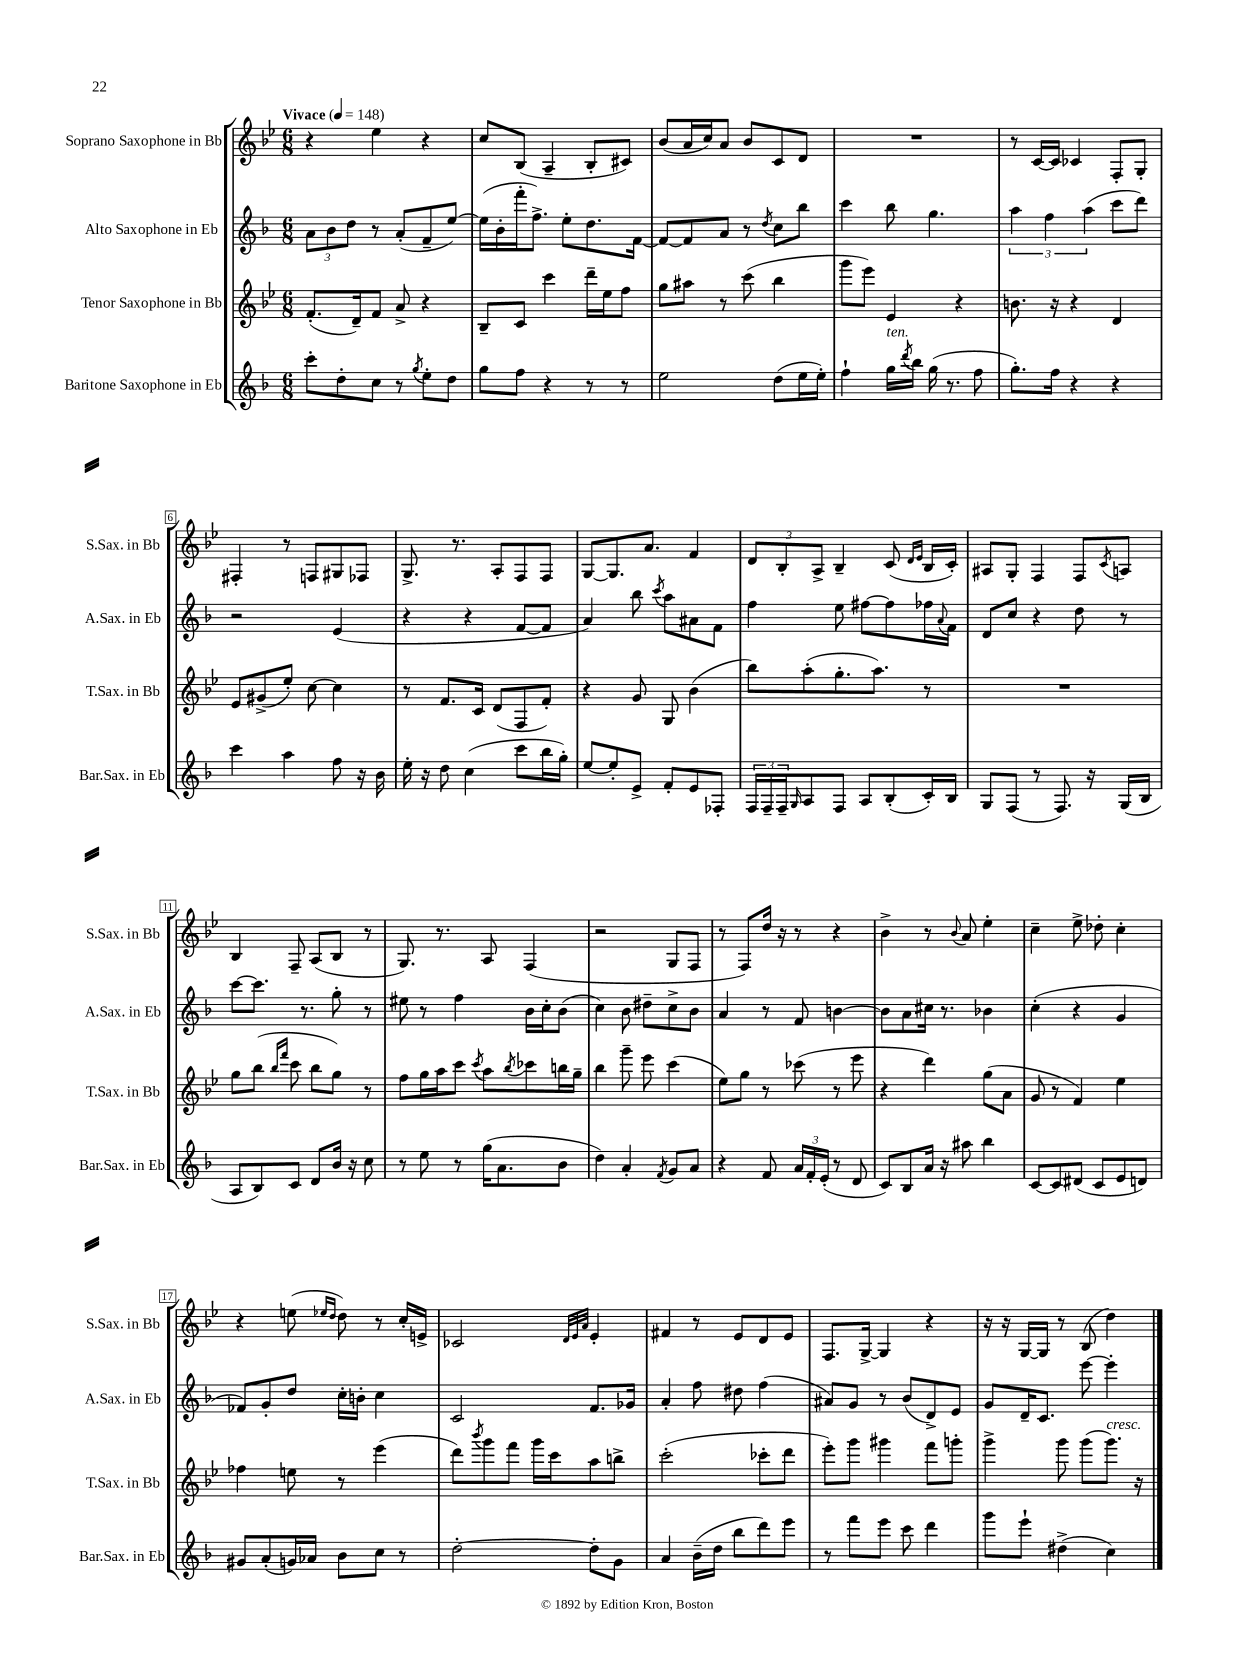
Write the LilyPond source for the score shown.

<<
\new StaffGroup <<
\new Staff = "s0" \with { instrumentName = "Soprano Saxophone in Bb" shortInstrumentName = "S.Sax. in Bb" } {
    \clef treble \key bes \major \numericTimeSignature \time 6/8 \tempo "Vivace" 4 = 148
    r4 ees''4 r4 |
    c''8 bes8( a4-- bes8-. cis'8) |
    bes'8( a'16 c''16) a'8 bes'8 c'8 d'8 |
    R2. |
    r8 c'16~ c'16 ces'4 f8-. g8-. |
    fis4-. r8 f8 gis8 fes8 |
    g8.-> r8. a8-. f8 f8 |
    g8~ g8. a'8. f'4 |
    \tuplet 3/2 { d'8 bes8-. a8-> } bes4-- c'8( \grace { d'16 ees'16 } bes16 c'16-.) |
    ais8 g8-. f4 f8 \acciaccatura { c'8 } a8 |
    bes4 f8-- a8( bes8 r8 |
    g8.) r8. a8 f4( |
    r2 g8 f8 |
    r8 f8) d''16 r16 r8 r4 |
    bes'4-> r8 \appoggiatura { bes'8 } a'8 ees''4-. |
    c''4-- ees''8-> des''8-. c''4-. |
    r4 e''8( \grace { ees''16 d''16 } d''8) r8 c''16-. e'16-> |
    ces'2 \grace { d'32 ees'32 a'32 } ees'4-. |
    fis'4 r8 ees'8 d'8 ees'8 |
    f8. g16~-> g4 r4 |
    r16 r16 g16~ g16 r8 bes8( d''4) \bar "|." |
}
\new Staff = "s1" \with { instrumentName = "Alto Saxophone in Eb" shortInstrumentName = "A.Sax. in Eb" } {
    \clef treble \key f \major \numericTimeSignature \time 6/8
    \tuplet 3/2 { a'8 bes'8 d''8 } r8 a'8-.( f'8-- e''8~) |
    e''16( bes'16-. f'''16-. f''8.->) e''8-. d''8. f'16~ |
    f'8~ f'8 a'8 r8 \acciaccatura { d''8 } c''8 bes''8 |
    c'''4 bes''8 g''4. |
    \tuplet 3/2 { a''4 f''4 a''4( } c'''8 d'''8) |
    r2 e'4( |
    r4 r4 f'8~ f'8 |
    a'4) bes''8 \acciaccatura { c'''8 } a''8 ais'8 f'8 |
    f''4 e''8 fis''8~ fis''8 fes''16 \appoggiatura { a'8 } f'16 |
    d'8 c''8 r4 d''8 r8 |
    c'''8~ c'''8. r8. g''8-. r8 |
    eis''8 r8 f''4 bes'16 c''16-. bes'8( |
    c''4) bes'8 dis''8-- c''8-> bes'8 |
    a'4 r8 f'8 b'4~ |
    b'8 a'8 cis''16 r8. bes'4 |
    c''4-.( r4 g'4 |
    fes'8) g'8-. d''8 c''16-. b'16-. c''4 |
    c'2 f'8. ges'16 |
    a'4-. f''8 dis''8 f''4( |
    ais'8) g'8 r8 bes'8( d'8->) e'8 |
    g'8 d'16-- c'8. e'''8~ e'''4-. \bar "|." |
}
\new Staff = "s2" \with { instrumentName = "Tenor Saxophone in Bb" shortInstrumentName = "T.Sax. in Bb" } {
    \clef treble \key bes \major \numericTimeSignature \time 6/8
    f'8.-.( d'16--) f'8 a'8-> r4 |
    bes8-- c'8 c'''4 d'''16-- ees''16 f''8 |
    g''8 ais''8 r8 c'''8( bes''4 |
    g'''8 ees'''8) ees'4 r4 |
    b'8. r16 r4 d'4 |
    ees'8 gis'8->( ees''8-.) c''8~ c''4 |
    r8 f'8. c'16 d'8( f8 f'8-.) |
    r4 g'8 g8 bes'4( |
    bes''8) a''8-.( g''8.-. a''8.) r8 |
    R2. |
    g''8 bes''8( \grace { bes''16 f'''16 } c'''8 bes''8 g''8) r8 |
    f''8 g''16 a''16 c'''8 \acciaccatura { c'''8 } a''8 \acciaccatura { bes''8 } ces'''8 b''16 g''16-- |
    bes''4 g'''8-- ees'''8 c'''4( |
    ees''8) g''8 r8 ces'''8( r8 ees'''8 |
    r4 d'''4) g''8( a'8 |
    g'8 r8 f'4) ees''4 |
    fes''4 e''8 r8 ees'''4( |
    d'''8) \acciaccatura { bes'''8 } g'''8 f'''8 g'''16 c'''16 a''8 b''8-> |
    c'''2-.( ces'''8-. d'''8 |
    ees'''8-.) g'''8 gis'''4 f'''8 g'''8-. |
    g'''4-> g'''8 g'''8( g'''8.^\markup { \italic "cresc." }) r16 \bar "|." |
}
\new Staff = "s3" \with { instrumentName = "Baritone Saxophone in Eb" shortInstrumentName = "Bar.Sax. in Eb" } {
    \clef treble \key f \major \numericTimeSignature \time 6/8
    c'''8-. d''8-. c''8 r8 \acciaccatura { g''8 } e''8-. d''8 |
    g''8 f''8 r4 r8 r8 |
    e''2 d''8( e''16 e''16-.) |
    f''4-! g''16^\markup { \italic "ten." } \acciaccatura { d'''8 } bes''16 g''16( r8. f''8 |
    g''8.-.) f''16 r4 r4 |
    c'''4 a''4 f''8 r16 bes'16 |
    e''16-. r16 d''8 c''4( c'''8 bes''16 g''16-.) |
    e''8~ e''8-. e'8-> f'8-. e'8 fes8-. |
    \tuplet 3/2 { f16 f16-- f16-- } \grace { g16 } a8 f8 a8 bes8-.( c'16-.) bes16 |
    g8 f8( r8 f8.) r16 g16( bes16 |
    a8 bes8) c'8 d'8 bes'16 r16 c''8 |
    r8 e''8 r8 g''16( a'8. bes'8 |
    d''4) a'4-. \acciaccatura { f'8 } g'8 a'8 |
    r4 f'8 \tuplet 3/2 { a'16 f'16-. e'16-.( } r8 d'8 |
    c'8) bes8 a'16 r16 ais''8 bes''4 |
    c'8~ c'8 dis'8( c'8 e'8 d'8) |
    gis'8 a'8-.( g'16) aes'16 bes'8 c''8 r8 |
    d''2~-. d''8-. g'8 |
    a'4 bes'16--( d''16 bes''8 d'''8) e'''8 |
    r8 f'''8 e'''8 c'''8 d'''4 |
    g'''8 e'''8-! dis''4->( c''4) \bar "|." |
}
>>
>>
\layout { \context { \Score \override BarNumber.stencil = #(make-stencil-boxer 0.1 0.3 ly:text-interface::print) } }
